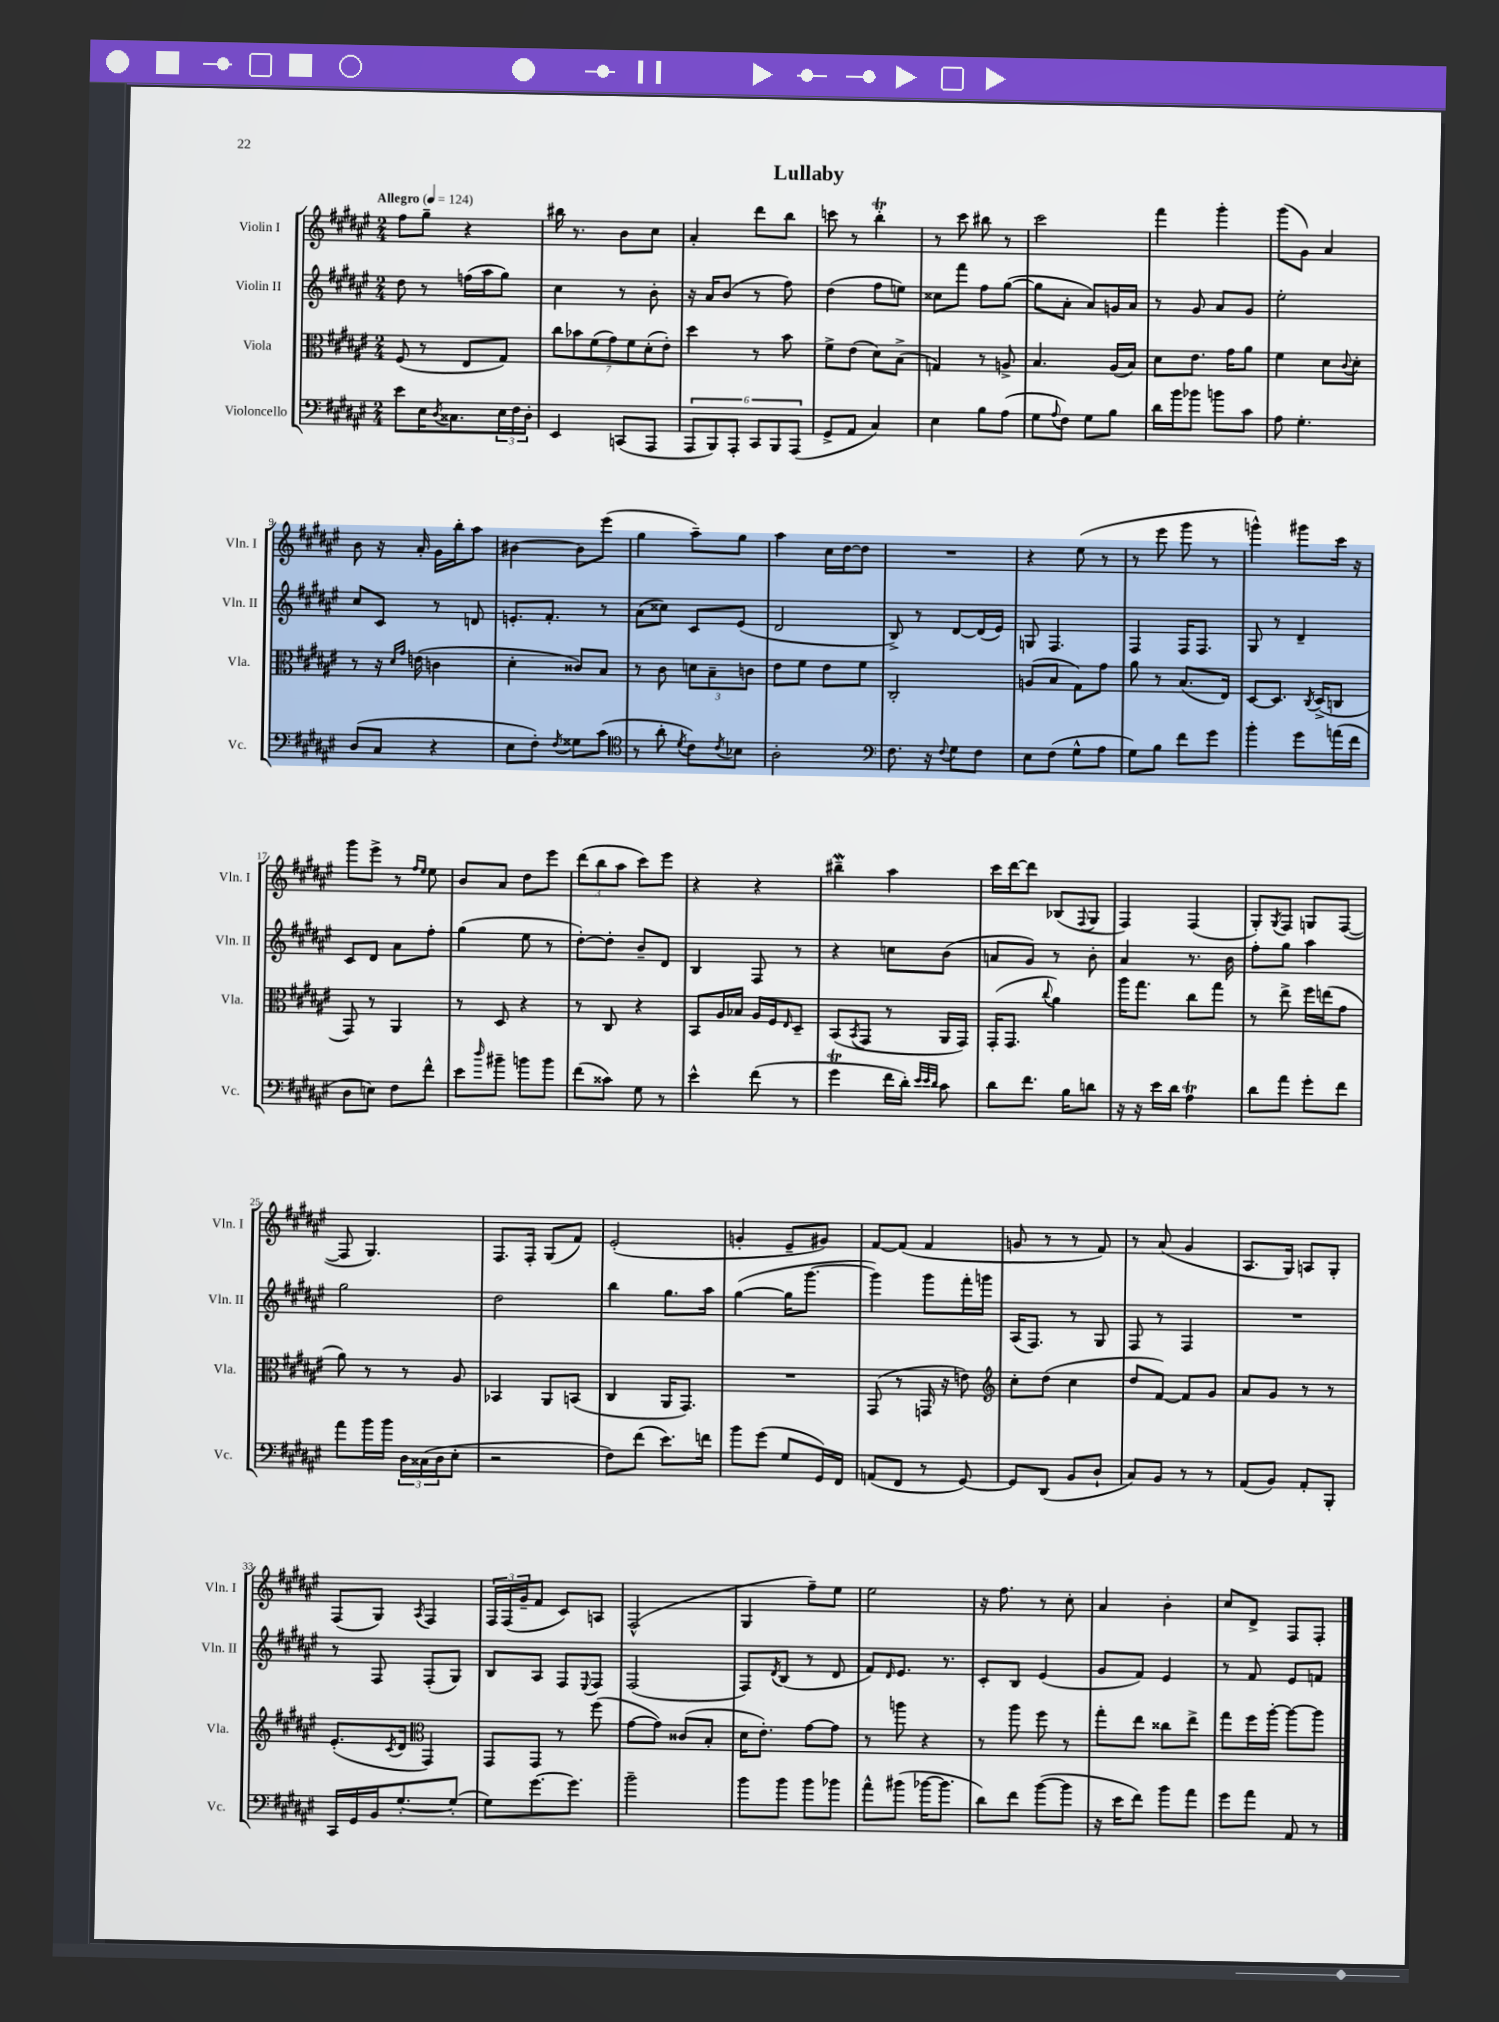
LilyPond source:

\header { title = "Lullaby" }
<<
\new StaffGroup <<
\new Staff = "s0" \with { instrumentName = "Violin I" shortInstrumentName = "Vln. I" } {
    \clef treble \key fis \major \numericTimeSignature \time 2/4 \tempo "Allegro" 4 = 124
    fis''8 gis''8-- r4 |
    bis''16 r8. b'8 cis''8 |
    ais'4-. dis'''8 b''8 |
    c'''8 r8 b''4-.\trill |
    r8 cis'''8 bis''8 r8 |
    cis'''2 |
    fis'''4 gis'''4-. |
    gis'''8( gis'8) ais'4 |
    b'8 r16 ais'16-. gis'16 b''16-. ais''8 |
    bis'4~ bis'8 eis'''8( |
    gis''4 ais''8--) gis''8 |
    ais''4 cis''16 dis''16~ dis''8 |
    R2 |
    r4 eis''8( r8 |
    r8 eis'''8 gis'''8 r8 |
    g'''4-^) gis'''8 cis'''16 r16 |
    gis'''8 eis'''8-> r8 \grace { fis''16 eis''16 } eis''8 |
    b'8 ais'8 dis''8 eis'''8 |
    \tuplet 3/2 { dis'''8( b''8 ais''8 } cis'''8) eis'''8 |
    r4 r4 |
    bis''4--\mordent ais''4 |
    cis'''16 dis'''16~ dis'''8 bes8( \appoggiatura { fis8 } gis8 |
    fis4) fis4( |
    gis8-.) \acciaccatura { gis8 } fis8 g8 fis8~( |
    fis8 gis4.) |
    fis8. fis16-. gis8( fis'8) |
    eis'2-.( |
    g'4-. eis'8-- gis'8) |
    fis'8~ fis'8( fis'4 |
    g'8 r8 r8 fis'8) |
    r8 ais'8( gis'4 |
    ais8. gis16) a8 gis8-. |
    fis8( gis8) \acciaccatura { ais8 } fis4 |
    \tuplet 3/2 { fis16 fis16( gis'16-- } fis'8 cis'8) a8 |
    fis2-^( |
    gis4 fis''8--) eis''8 |
    eis''2 |
    r16 fis''8. r8 cis''8-. |
    ais'4 b'4-. |
    cis''8 dis'8-> fis8 fis8-. \bar "|." |
}
\new Staff = "s1" \with { instrumentName = "Violin II" shortInstrumentName = "Vln. II" } {
    \clef treble \key fis \major \numericTimeSignature \time 2/4
    dis''8 r8 f''16( ais''16 gis''8) |
    cis''4 r8 b'8-. |
    r16 ais'16 b'8( r8 fis''8) |
    dis''4( fis''8 e''8) |
    cisis''8 fis'''8 fis''8 gis''8~( |
    gis''8 ais'8-. ais'8) g'16 ais'16 |
    r8 gis'8 ais'8 gis'8 |
    eis''2-. |
    cis''8 cis'8 r8 d'8 |
    e'8.-. fis'8.-. r8 |
    ais'8( cisis''8) cis'8 eis'8( |
    dis'2 |
    b8->) r8 dis'8~ dis'16( eis'16) |
    g8 fis4. |
    fis4 fis16 fis8. |
    gis8 r8 dis'4-- |
    cis'8 dis'8 ais'8 fis''8-. |
    gis''4( eis''8 r8 |
    dis''8~-.) dis''8-. b'8-- dis'8 |
    b4 fis8 r8 |
    r4 c''8 b'8( |
    a'8 gis'8) r8 b'8-. |
    ais'4 r8. b'16 |
    fis''8-. gis''8 ais''4 |
    gis''2 |
    dis''2 |
    b''4 gis''8. ais''16 |
    gis''4~( gis''16 gis'''8.~ |
    gis'''4) gis'''8 fis'''16-. g'''16 |
    ais16( fis8.) r8 gis8 |
    fis8 r8 fis4 |
    R2 |
    r8 fis8 fis8-.( gis8) |
    b8 ais8 fis8 \appoggiatura { eis8 } fis8 |
    fis2( |
    fis8) \acciaccatura { dis'8 } b8( r8 dis'8 |
    fis'8) \grace { dis'16 } eis'8. r8. |
    cis'8-. b8 eis'4( |
    gis'8 fis'8) eis'4 |
    r8 fis'8 eis'8 f'8 \bar "|." |
}
\new Staff = "s2" \with { instrumentName = "Viola" shortInstrumentName = "Vla." } {
    \clef alto \key fis \major \numericTimeSignature \time 2/4
    fis8( r8 eis8 gis8) |
    \tuplet 7/4 { cis''8 bes'8 fis'8( gis'8) fis'8 dis'8-.( eis'8-.) } |
    dis''4 r8 b'8 |
    fis'8-> eis'8( dis'8) b8->( |
    g4) r8 a8-> |
    b4. ais16( b16) |
    dis'8 eis'8. gis'16 ais'8 |
    fis'4 dis'8 \appoggiatura { cis'8 } dis'8-. |
    r8 r16 \grace { dis'16 gis'16 } e'16( c'4 |
    dis'4-. cisis'8) b8 |
    r8 cis'8 \tuplet 3/2 { d'8 b8-- c'8 } |
    eis'8 fis'8 eis'8 fis'8 |
    cis2-. |
    a8( b8 gis8) gis'8 |
    ais'8 r8 b8.( eis16) |
    dis8~ dis8. \acciaccatura { cis8 } dis16->( c8 |
    gis,8) r8 ais,4 |
    r8 dis8 r4 |
    r8 cis8 r4 |
    b,8 ais16 bes16 ais16 fis16 \grace { eis16 } dis8-- |
    b,8( \acciaccatura { b,8 } gis,8 r8 ais,16 gis,16) |
    gis,16-.( gis,8. \appoggiatura { cis''8 } ais'4) |
    ais''16 gis''8. cis''8 gis''8 |
    r8 eis''8-> fis''16 e''16( gis'8 |
    ais'8) r8 r8 ais8 |
    bes,4 ais,8 b,8( |
    cis4 ais,16 gis,8.) |
    R2 |
    gis,8( r8 g,16 r16 e'8) |
    \clef treble cis''8-. dis''8( cis''4 |
    dis''8 fis'8~) fis'8 gis'8 |
    ais'8 gis'8 r8 r8 |
    eis'8.-.( \acciaccatura { cis'8 } dis'16 \clef alto gis,4) |
    gis,8 gis,8 r8 fis''8( |
    gis'8~ gis'8) cisis'8( b8-. |
    dis'16 eis'8.-.) gis'8~ gis'8 |
    r8 a''8 r4 |
    r8 ais''8 fis''8 r8 |
    gis''8-. eis''8 cisis''8 eis''8-> |
    gis''8 fis''16 ais''16~-. ais''8~ ais''8 \bar "|." |
}
\new Staff = "s3" \with { instrumentName = "Violoncello" shortInstrumentName = "Vc." } {
    \clef bass \key fis \major \numericTimeSignature \time 2/4
    eis'8 eis16 \acciaccatura { dis8 } cisis8. \tuplet 3/2 { eis16 fis16 dis16-. } |
    eis,4 c,8( ais,,8 |
    \tuplet 6/4 { ais,,8 b,,8) ais,,8-. cis,8 b,,8 ais,,8( } |
    gis,8-> ais,8 cis4) |
    eis4 b8 ais8( |
    gis8 \appoggiatura { ais8 } fis8) gis8 b8 |
    dis'16 b'16 bes'8 b'8 cis'8 |
    ais8 gis4.-. |
    dis8( cis8 r4 |
    eis8 fis8-.) \acciaccatura { fis8 } gisis8 cis'8( |
    \clef tenor r8 ais'8-. \acciaccatura { dis'8 } cis'8) \acciaccatura { cis'8 } bes8 |
    ais2-. |
    \clef bass fis8. r16 \appoggiatura { fis8 } gis8 fis8 |
    eis8 fis8( gis8-^ ais8 |
    gis8) b8 fis'8 gis'8 |
    b'4-. gis'8 a'16( fis'16 |
    dis8 e8) fis8 fis'8-^ |
    eis'8 \grace { dis''16 } bis'8-- b'8 b'8 |
    fis'8( cisis'8) gis8 r8 |
    eis'4-^ fis'8( r8 |
    gis'4\trill fis'16 dis'16-.) \grace { eis'32 eis'32 dis'32 } cis'8 |
    dis'8 fis'8. b16 d'8 |
    r16 r16 eis'16 dis'16 ais4\trill |
    dis'8 ais'8 gis'8-. fis'8 |
    ais'8 b'16 b'16 \tuplet 3/2 { dis16 cisis16( dis16 } eis8-. |
    r2 |
    fis8) fis'8( eis'8.) f'16 |
    b'8 gis'8( gis8 gis,16) fis,16 |
    a,8( fis,8 r8 gis,8~) |
    gis,8 dis,8( b,8 dis8-! |
    cis8) b,8 r8 r8 |
    ais,8( b,8) ais,8-. b,,8-. |
    cis,16 gis,16 b,16 gis8.~-. gis8-.( |
    gis8) gis'8.~ gis'8. |
    b'2-- |
    b'8 b'8 b'8 bes'8 |
    ais'8-^ bis'8( bes'16~ bes'8. |
    dis'8) fis'8 b'8~( b'8 |
    r16 eis'16 fis'8) b'8 ais'8 |
    gis'8 ais'8 ais,8 r8 \bar "|." |
}
>>
>>
